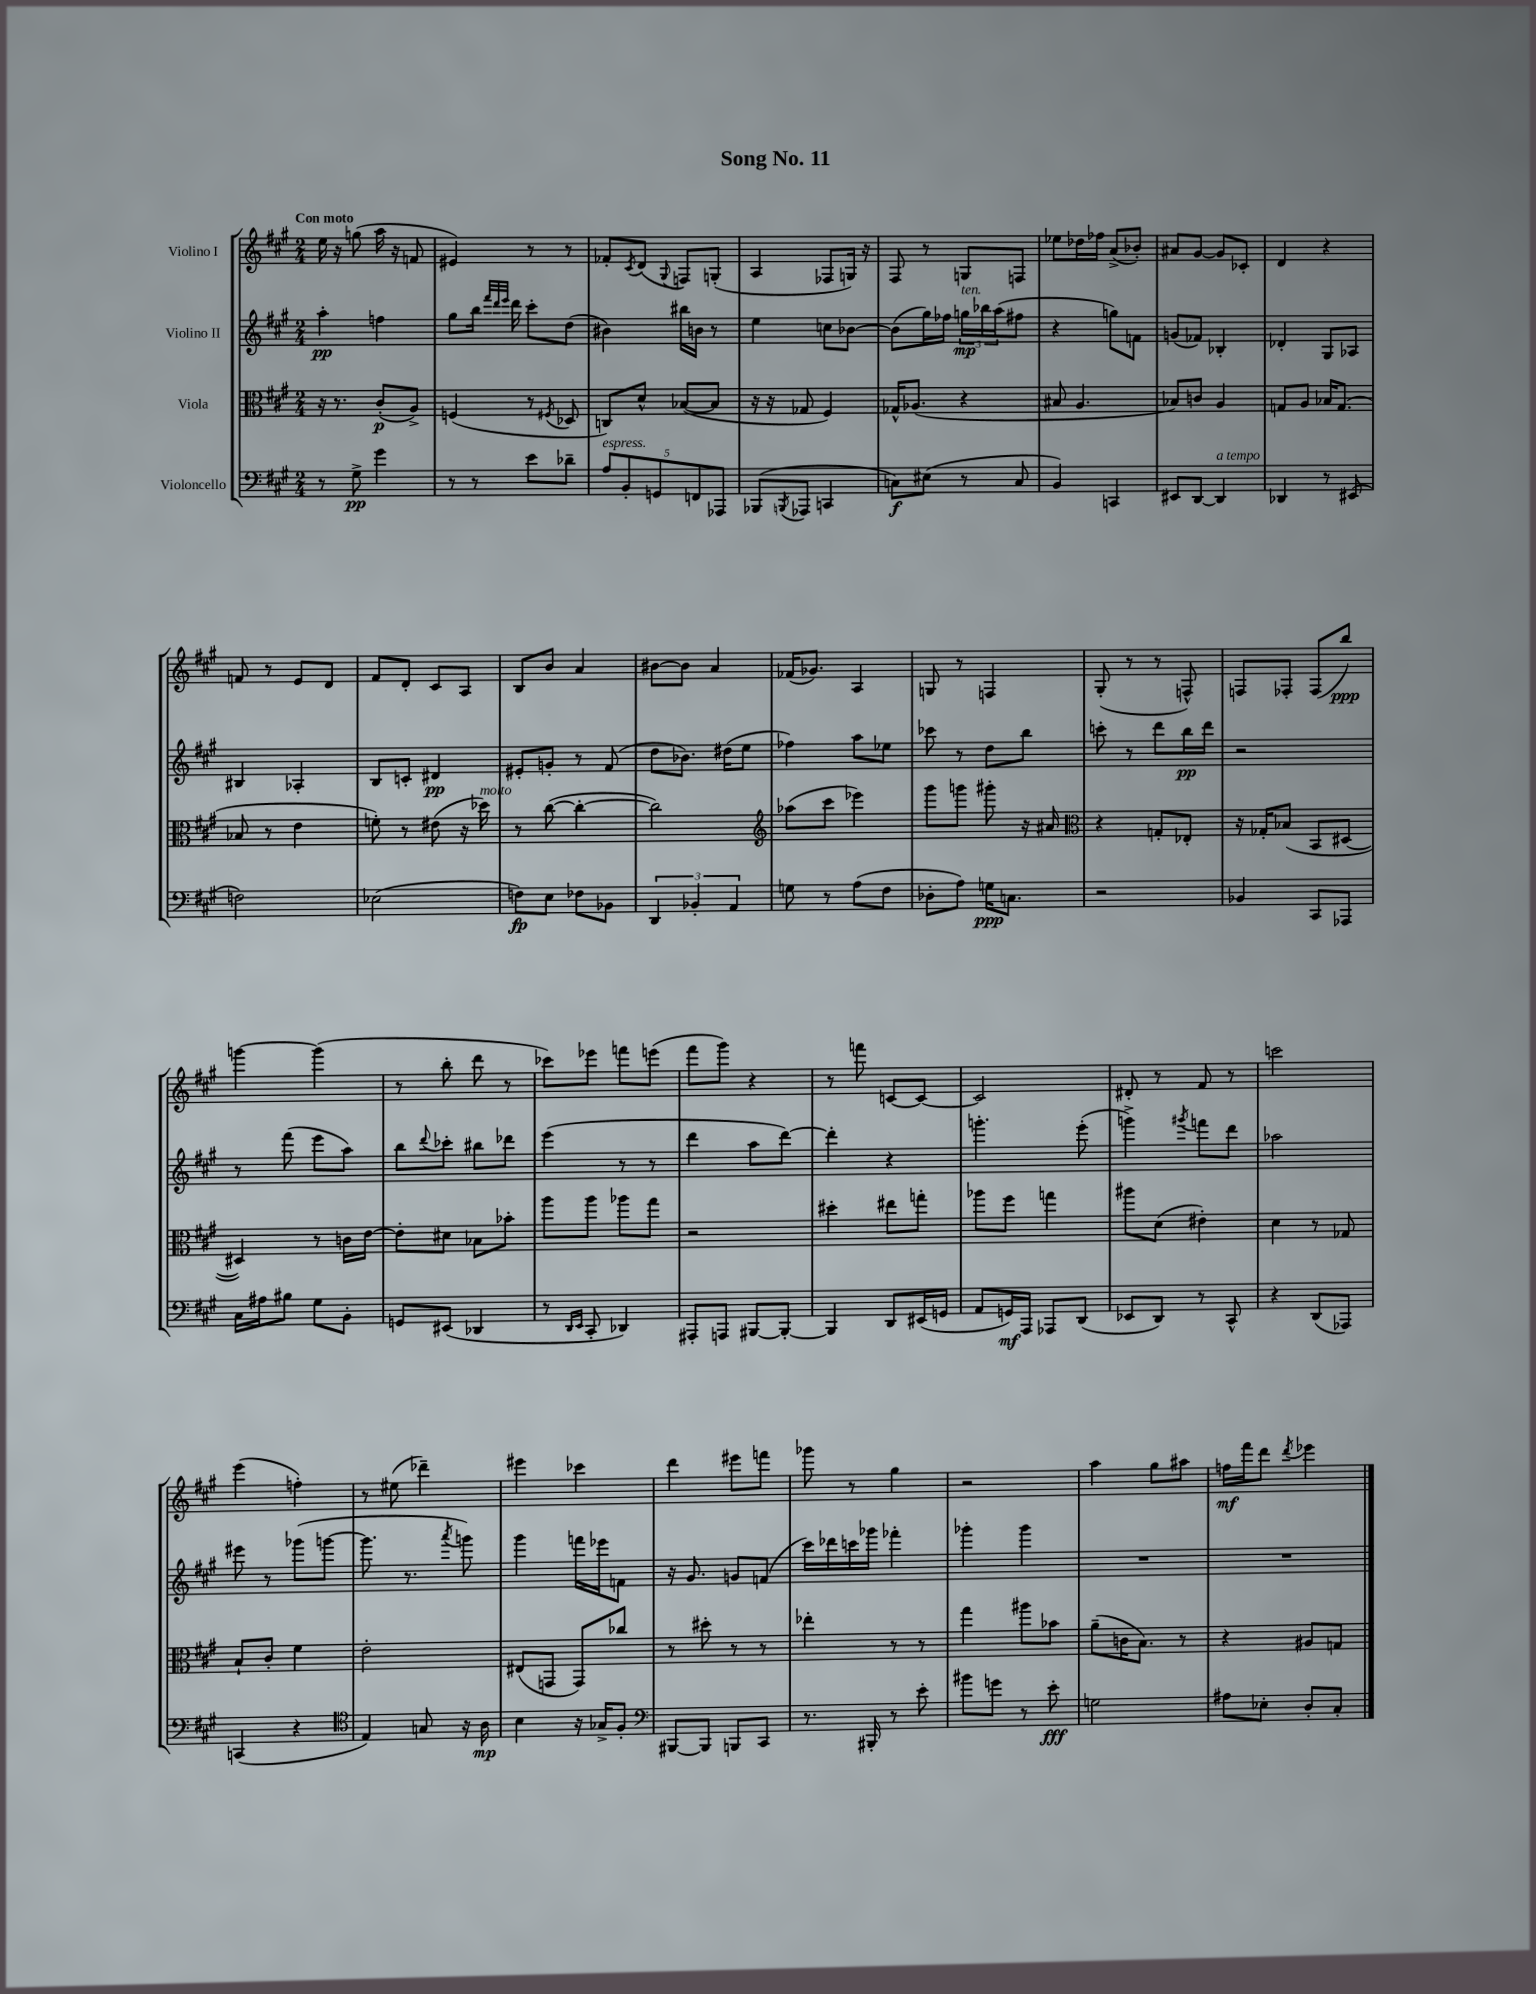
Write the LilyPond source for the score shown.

\header { title = "Song No. 11" }
<<
\new StaffGroup <<
\new Staff = "s0" \with { instrumentName = "Violino I" } {
    \clef treble \key a \major \numericTimeSignature \time 2/4 \tempo "Con moto"
    e''16 r16 g''8( a''16 r16 f'8 |
    eis'4) r8 r8 |
    fes'8-. \acciaccatura { cis'8 } d'8( \appoggiatura { gis8 } f8) g8-.( |
    a4 fes8 g16) r16 |
    fis8 r8 g8 f8 |
    ees''8 des''16 fes''16 a'8->( bes'8-.) |
    ais'8 gis'8~ gis'8 ces'8-. |
    d'4 r4 |
    f'8 r8 e'8 d'8 |
    fis'8 d'8-. cis'8 a8 |
    b8 b'8 a'4 |
    bis'8~ bis'8 a'4 |
    fes'16( ges'8.) a4 |
    g8 r8 f4 |
    gis8-.( r8 r8 f8-^) |
    f8 fes8-. fes8( b''8\ppp) |
    g'''4~ g'''4( |
    r8 b''8-. d'''8 r8 |
    ces'''8) ees'''8 f'''8 e'''8( |
    fis'''8 gis'''8) r4 |
    r8 f'''8 c'8~ c'8~ |
    c'2 |
    dis'8-. r8 fis'8 r8 |
    c'''2 |
    e'''4( f''4-.) |
    r8 eis''8( des'''4--) |
    eis'''4 ces'''4 |
    d'''4 eis'''8 f'''8 |
    ges'''8 r8 gis''4 |
    r2 |
    a''4 gis''8 ais''8 |
    f''16\mf fis'''16 d'''8 \acciaccatura { d'''8 } ees'''4 \bar "|." |
}
\new Staff = "s1" \with { instrumentName = "Violino II" } {
    \clef treble \key a \major \numericTimeSignature \time 2/4
    a''4-.\pp f''4 |
    gis''8 b''16 \grace { fis'''32 d'''32 e'''32 } d'''16 cis'''8-. d''8( |
    bis'4) bis''16 b'16 r8 |
    e''4 c''8 bes'8~ |
    bes'8( gis''16) fes''16 \tuplet 3/2 { g''16\mp^\markup { \italic "ten." } bes''16 a''16( } fis''8 |
    r4 g''8) f'8 |
    g'8( fes'8) bes4-. |
    des'4-. gis8 aes8 |
    bis4 aes4-. |
    b8 c'8-. dis'4\pp |
    eis'8-. g'8-. r8 fis'8( |
    d''8 bes'8.) dis''16( e''8 |
    fes''4) a''8 ees''8 |
    ces'''8 r8 d''8 b''8 |
    c'''8-. r8 d'''8 b''16\pp d'''16 |
    r2 |
    r8 fis'''8( e'''8 a''8) |
    b''8 \appoggiatura { d'''8 } ces'''8-. bis''8 des'''8 |
    e'''4( r8 r8 |
    d'''4 a''8 d'''8~) |
    d'''4-. r4 |
    g'''4.-. e'''8-.( |
    g'''4->) \acciaccatura { gis'''8 } f'''8 d'''8 |
    aes''2 |
    eis'''8 r8 ges'''8( g'''8~ |
    g'''8. r8. \acciaccatura { a'''8 } g'''8) |
    gis'''4 f'''16 ees'''16 f'8 |
    r16 gis'8. g'8 f'8( |
    cis'''16) des'''16 c'''16 ges'''16 fes'''4-. |
    ges'''4-. ges'''4 |
    R2 |
    R2 \bar "|." |
}
\new Staff = "s2" \with { instrumentName = "Viola" } {
    \clef alto \key a \major \numericTimeSignature \time 2/4
    r16 r8. cis'8-.\p( a8->) |
    f4( r8 \acciaccatura { fis8 } des8 |
    c8) d'8-^ bes8~( bes8 |
    r16 r16 ges8 fis4) |
    ges16-^ aes8.( r4 |
    bis8 a4. |
    bes8) c'8 a4 |
    g8 a8 bes16 g8.( |
    bes8 r8 e'4 |
    f'8-.) r8 eis'8( r16 des''16^\markup { \italic "molto" }) |
    r8 cis''8~( cis''4~-. |
    cis''2) |
    \clef treble aes''8( cis'''8 ees'''4) |
    gis'''8 g'''8 gis'''8-. r16 ais'16 |
    \clef alto r4 g8-. ees8-. |
    r16 ges16-. bes8( b,8 dis8~ |
    dis4) r8 c'16 e'16~ |
    e'8-. dis'8 bes8 bes'8-. |
    a''8 a''8 aes''8 gis''8 |
    r2 |
    dis''4-. eis''8 g''8-. |
    aes''8 fis''8 g''4 |
    ais''8 d'8( eis'4-.) |
    d'4 r8 ges8 |
    b8-! cis'8-. fis'4 |
    e'2-. |
    eis8( g,8 g,8) ces''8 |
    r8 dis''8-. r8 r8 |
    ees''4-. r8 r8 |
    gis''4 ais''8 bes'8 |
    a'8--( c'16 b8.) r8 |
    r4 ais8 g8 \bar "|." |
}
\new Staff = "s3" \with { instrumentName = "Violoncello" } {
    \clef bass \key a \major \numericTimeSignature \time 2/4
    r8 gis8->\pp gis'4 |
    r8 r8 e'8 des'8-- |
    \tuplet 5/4 { a8^\markup { \italic "espress." } b,8-. g,8 f,8 aes,,8 } |
    bes,,8( \acciaccatura { b,,8 } aes,,8 c,4 |
    c8\f) eis8( r8 c8 |
    b,4) c,4 |
    eis,8 d,8~ d,4^\markup { \italic "a tempo" } |
    des,4 r8 eis,8( |
    f2) |
    ees2( |
    f8\fp) e8 fes8 bes,8 |
    \tuplet 3/2 { d,4 bes,4-. a,4 } |
    g8 r8 a8( fis8 |
    des8-. a8) g16\ppp c8. |
    r2 |
    bes,4 cis,8 aes,,8 |
    cis16 ais16 bis8 gis8 b,8-. |
    g,8 eis,8( des,4 |
    r8 \grace { d,16 e,16 } cis,8-. des,4) |
    ais,,8-. a,,8 bis,,8~ bis,,8~-. |
    bis,,4 d,8 eis,16( g,16 |
    a,8 g,16\mf) a,,16 aes,,8 d,8( |
    ees,8 d,8) r8 cis,8-^ |
    r4 d,8( aes,,8) |
    c,4( r4 |
    \clef tenor e4) g8 r16 a16\mp |
    b4 r16 ges16-> fis8-. |
    \clef bass bis,,8~ bis,,8 b,,8 cis,8 |
    r8. bis,,16-. r8 e'8-. |
    bis'8 g'8 r8 e'8-.\fff |
    g2 |
    ais8 ees8-. d8-. cis8-. \bar "|." |
}
>>
>>
\layout { \context { \Score \remove "Bar_number_engraver" } }
